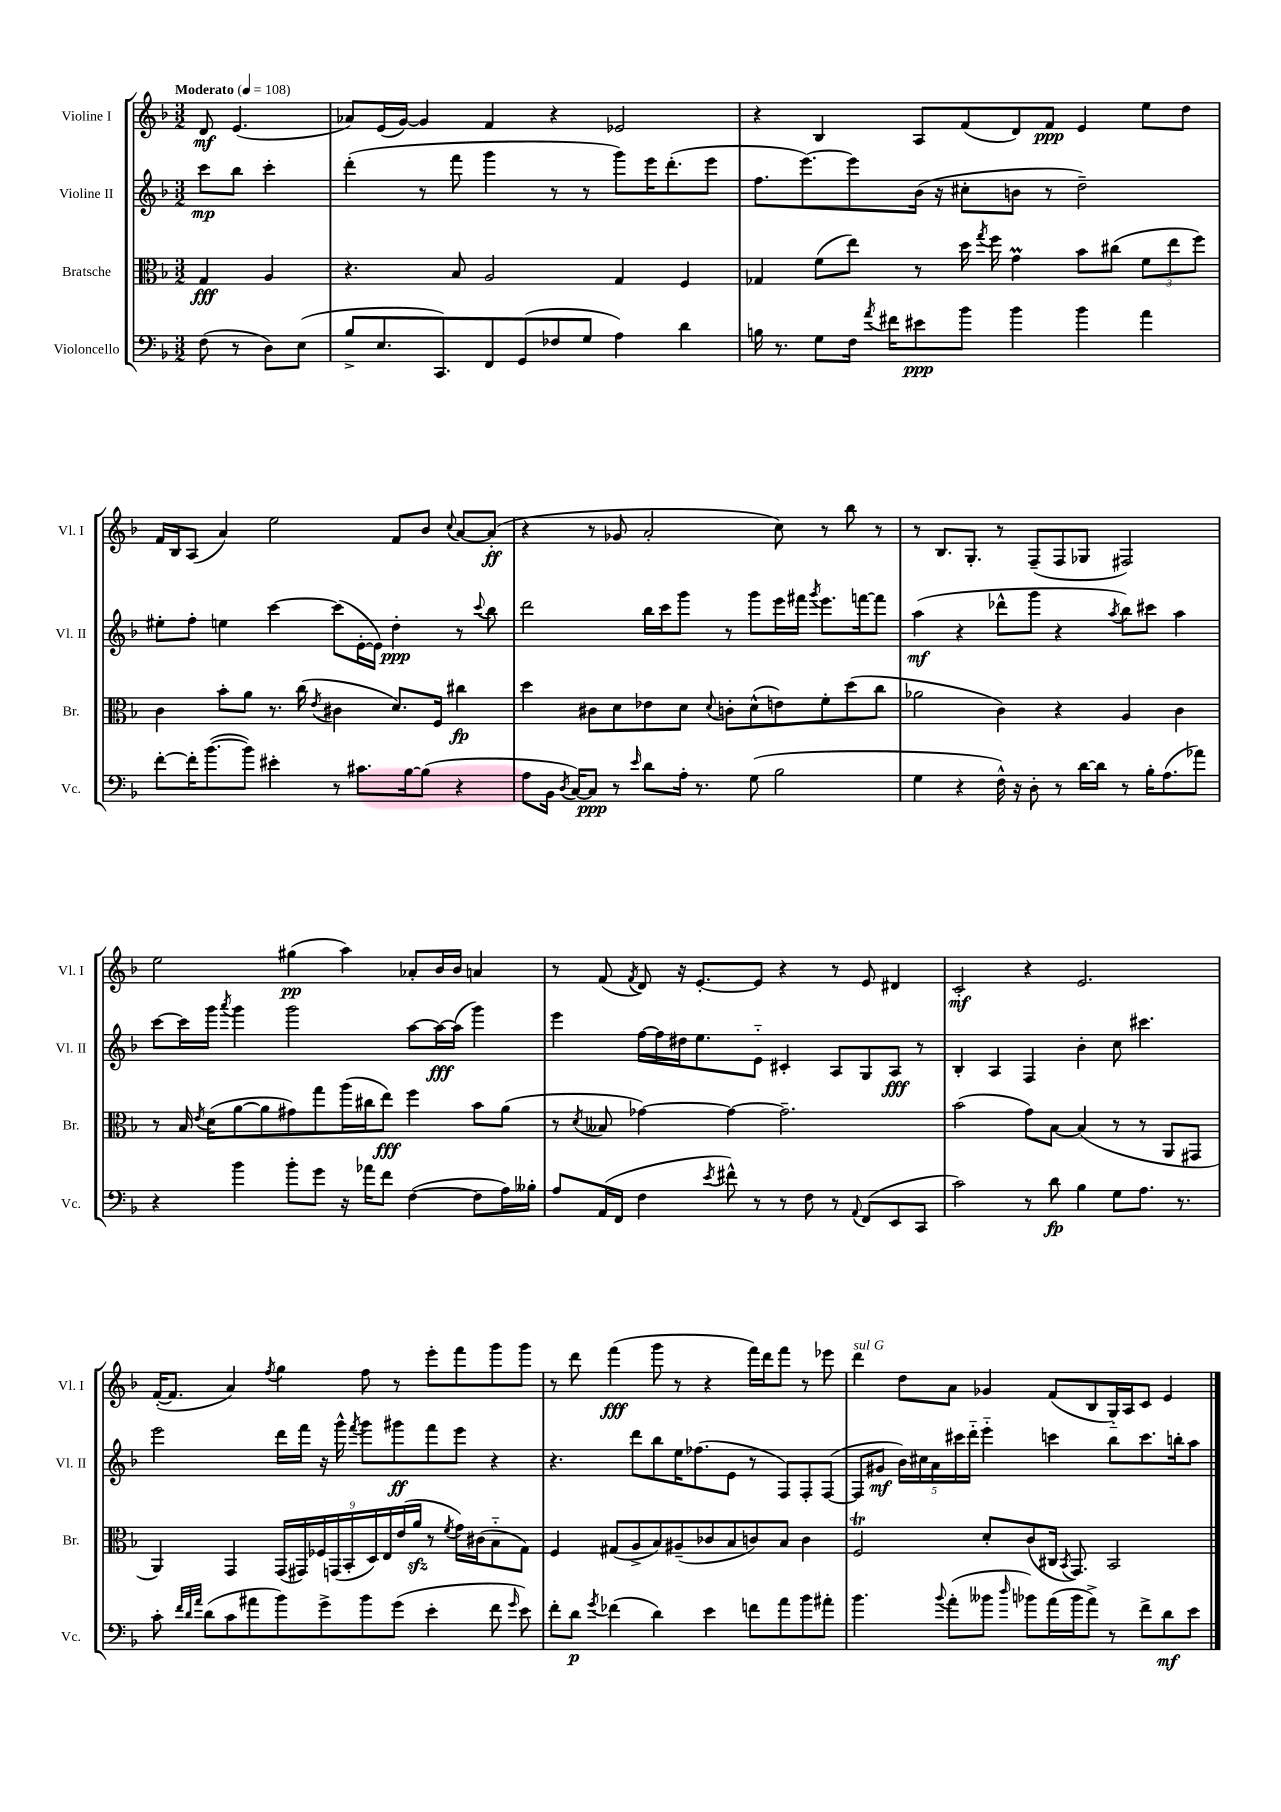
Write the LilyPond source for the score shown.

<<
\new StaffGroup <<
\new Staff = "s0" \with { instrumentName = "Violine I" shortInstrumentName = "Vl. I" } {
    \clef treble \key f \major \numericTimeSignature \time 3/2 \partial 2 \tempo "Moderato" 4 = 108
    \autoBeamOff d'8\mf e'4.( |
    aes'8[) e'16( g'16]~) g'4 f'4 r4 ees'2 |
    r4 bes4 a8[ f'8( d'8) f'8]\ppp e'4 e''8[ d''8] |
    f'16[ bes16 a8]( a'4) e''2 f'8[ bes'8] \appoggiatura { c''8 } a'8[~ a'8]-.\ff( |
    r4 r8 ges'8 a'2-. c''8) r8 bes''8 r8 |
    r8 bes8.[ g8.]-. r8 f8[--( f8 ges8] fis2) |
    e''2 gis''4\pp( a''4) aes'8[-. bes'16 bes'16] a'4 |
    r8 f'8( \acciaccatura { f'8 } d'8) r16 e'8.[~-. e'8] r4 r8 e'8 dis'4 |
    c'2-.\mf r4 e'2. |
    f'16[~-.( f'8.] a'4) \acciaccatura { f''8 } g''4 f''8 r8 e'''8[-. f'''8 g'''8 g'''8] |
    r8 d'''8 f'''4\fff( g'''8 r8 r4 f'''16[) d'''16 f'''8] r8 ees'''8 |
    d'''4^\markup { \italic "sul G" } d''8[ a'8] ges'4 f'8[( bes8 g16-_) a16 c'8] e'4 \bar "|." |
}
\new Staff = "s1" \with { instrumentName = "Violine II" shortInstrumentName = "Vl. II" } {
    \clef treble \key f \major \numericTimeSignature \time 3/2 \partial 2
    \autoBeamOff c'''8[\mp bes''8] c'''4-. |
    d'''4-.( r8 f'''8 g'''4 r8 r8 g'''8[) e'''16 d'''8.-.( e'''8] |
    f''8.[ e'''8.~) e'''8 bes'16]( r16 cis''8[-. b'8] r8 d''2--) |
    eis''8[-. f''8]-. e''4 c'''4~ c'''8[( e'16~-. e'16]) d''4-.\ppp r8 \appoggiatura { c'''8 } bes''8 |
    d'''2 bes''16[ c'''16 g'''8] r8 g'''8[ e'''16 fis'''16] \acciaccatura { g'''8 } e'''8.[ f'''16~ f'''8] |
    a''4\mf( r4 des'''8[-^ g'''8] r4 \acciaccatura { a''8 } bes''8[) cis'''8] a''4 |
    c'''8[~ c'''16 g'''16] \acciaccatura { a'''8 } g'''4 g'''2 a''8[~ a''16~\fff a''16]( g'''4) |
    e'''4 f''16[~ f''16 dis''16 e''8. e'8]-_ cis'4-. a8[ g8 a8]\fff r8 |
    bes4-. a4 f4 bes'4-. c''8 cis'''4. |
    e'''2 d'''16[ f'''16] r16 g'''16-^ \acciaccatura { f'''8 } g'''8[ gis'''8\ff f'''8 e'''8] r4 |
    r4. d'''8[ bes''8 e''16 fes''8.( e'8] r8 f8[) f8-. f8]~( |
    f8[ gis'8]\mf \tuplet 5/4 { bes'16[) cis''16 a'16 cis'''16 d'''16]-_ } e'''4-_ c'''4 bes''8[ c'''8. b''16-. a''8] \bar "|." |
}
\new Staff = "s2" \with { instrumentName = "Bratsche" shortInstrumentName = "Br." } {
    \clef alto \key f \major \numericTimeSignature \time 3/2 \partial 2
    \autoBeamOff g4\fff a4 |
    r4. bes8 a2 g4 f4 |
    ges4 f'8[( e''8]) r8 d''16 \acciaccatura { g''8 } f''16 g'4\prall bes'8[ cis''8]( \tuplet 3/2 { f'8[ e''8 f''8]) } |
    c'4 bes'8[-. a'8] r8. c''16( \acciaccatura { e'8 } cis'4 d'8.[) f16] cis''4\fp |
    d''4 cis'8[ d'8 ees'8 d'8] \appoggiatura { d'8 } c'8[-. d'8-^( e'8) f'8-. d''8( c''8] |
    aes'2 c'4) r4 a4 c'4 |
    r8 bes16 \acciaccatura { e'8 } d'16[( a'8~ a'8 gis'8) g''8 a''16( cis''16 e''8]\fff) f''4 bes'8[ a'8]( |
    r8 \acciaccatura { d'8 } beses8 ges'4~) ges'4~ ges'2.-- |
    bes'2( g'8[) bes8]~ bes4( r8 r8 a,8[ gis,8] |
    a,4) g,4 \tuplet 9/8 { g,16[( gis,16) fes16 g,16( bes,16-. d16) e16 e'16( a'16]\sfz } r8 \acciaccatura { f'8 } g'16[) cis'16( bes8-_ g8]) |
    f4 gis8[( a8-> bes8) ais8--( ces'8 bes8 c'8) bes8] c'4 |
    f2\trill d'8[-. c'8( cis16] \acciaccatura { bes,8 } g,8.) bes,2 \bar "|." |
}
\new Staff = "s3" \with { instrumentName = "Violoncello" shortInstrumentName = "Vc." } {
    \clef bass \key f \major \numericTimeSignature \time 3/2 \partial 2
    \autoBeamOff f8( r8 d8[) e8]( |
    bes8[-> e8. c,8.) f,8 g,8( fes8 g8] a4) d'4 |
    b16 r8. g8[ f16] \acciaccatura { a'8 } fis'16[ eis'8\ppp bes'8] bes'4 bes'4 a'4 |
    f'8[~-. f'16-. bes'8.~( bes'8]) eis'4-. r8 cis'8.[ bes16~ bes8]( r4 |
    a8[ bes,16] \acciaccatura { d8 } c16[~) c8]\ppp r8 \grace { e'16 } d'8[ a16]-. r8. g8( bes2 |
    g4 r4 f16-^) r16 d8-. r8 d'16[~ d'16] r8 bes16[-. a8.( aes'8]) |
    r4 bes'4 bes'8[-. g'8] r16 aes'16[ f'8] f4~( f8[ a16) beses16]-. |
    a8[ a,16( f,16] f4 \acciaccatura { e'8 } fis'8-^) r8 r8 f8 r8 \appoggiatura { a,8 } f,8[( e,8 c,8] |
    c'2) r8 d'8\fp bes4 g8[ a8.] r8. |
    c'8-. \grace { f'32[ d'32 a'32] } d'8[( c'8 ais'8 bes'8) g'8-> bes'8 g'8]( e'4-. f'8 \grace { g'16 } e'8) |
    f'8[-. d'8]\p \acciaccatura { g'8 } fes'4( d'4) e'4 f'8[ a'8 bes'8 ais'8]-. |
    bes'4. \appoggiatura { bes'8 } a'8[-.( beses'8] \grace { d''16 } bes'8[) a'16( bes'16 a'8]->) r8 f'8[-> d'8\mf e'8] \bar "|." |
}
>>
>>
\layout { \context { \Score \remove "Bar_number_engraver" } }
